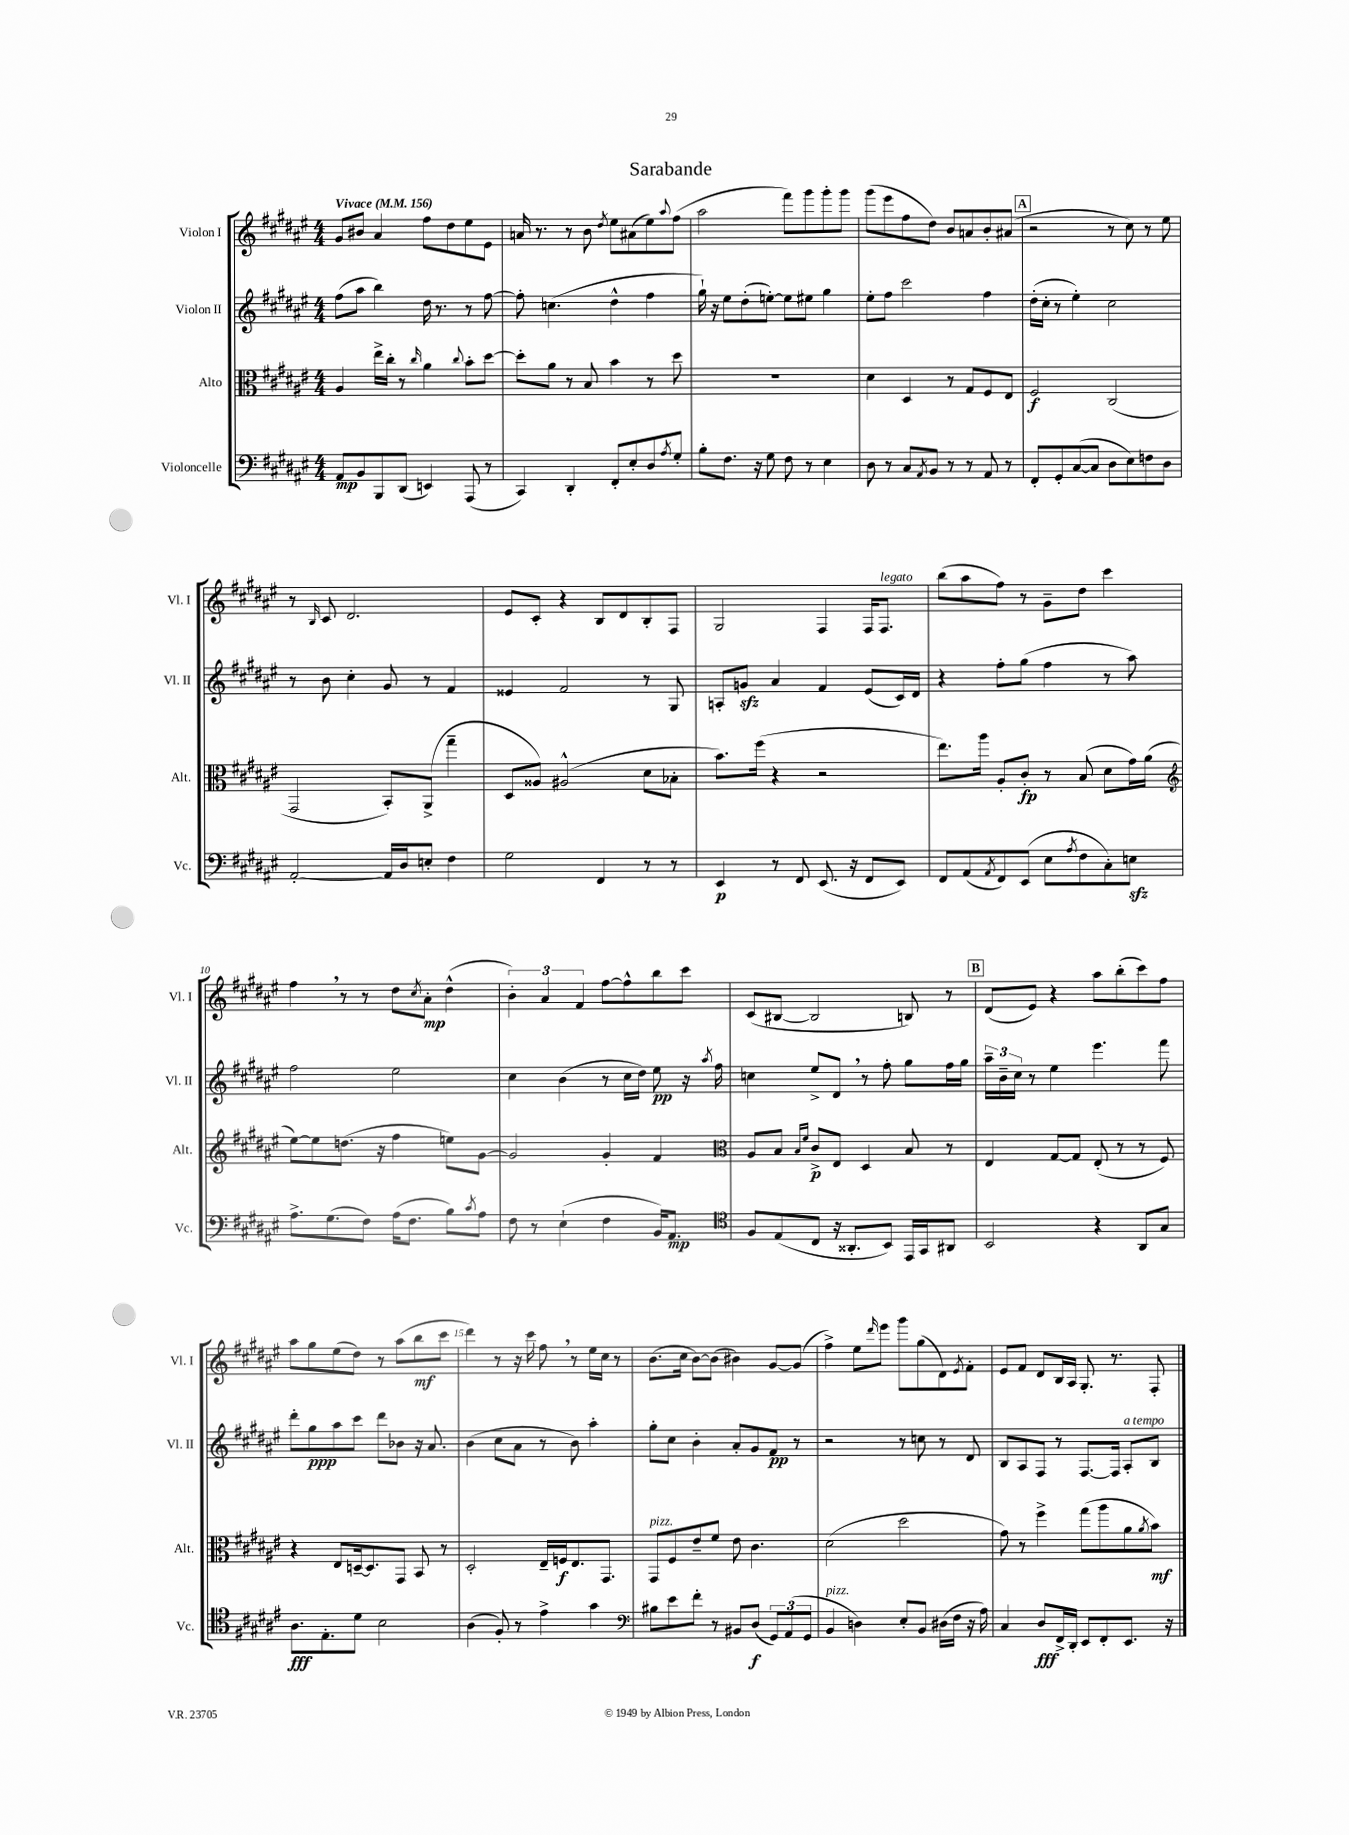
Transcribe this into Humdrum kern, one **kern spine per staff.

**kern	**kern	**kern	**kern
*staff4	*staff3	*staff2	*staff1
*clefF4	*clefC3	*clefG2	*clefG2
*k[f#c#g#d#a#e#]	*k[f#c#g#d#a#e#]	*k[f#c#g#d#a#e#]	*k[f#c#g#d#a#e#]
*M4/4	*M4/4	*M4/4	*M4/4
*MM156	*MM156	*MM156	*MM156
8AA#/L	4A#/	(8ff#\L	8g#/L
8BB/	.	8aa#\J	8b#/J
8BBB/	16ee#^\LL	4bb\)	4a#/
.	16cc#'\JJ	.	.
(8DD#/J	8r	.	.
.	16qqcc#/	.	.
4EE/)	4a#\	16dd#\	8ff#\L
.	.	8.r	.
.	.	.	8dd#\
.	8qqcc#/	.	.
(8AAA#/	8b'\L	8r	8ee#\
8r	[8dd#\J	[8ff#\	8e#\J
=	=	=	=
4CC#/)	8dd#'\]L	8ff#'\]	16a/
.	.	.	8.r
.	8a#\J	(4.cc\	.
4DD#'/	8r	.	8r
.	8B/	.	8b\
.	.	.	8qdd#/
8FF#'/L	4b\	4dd#^^\	8ee#\L
8E#'/	.	.	(8a#\
8D#/	8r	4ff#\	8ee#\)
8qA#/	.	.	8qqaa#/
8G#'/J	8dd#\	.	(8ff#\J
=	=	=	=
8B'\L	1r	16gg#`\)	2aa#\
.	.	16r	.
8.F#\J	.	8ee#\L	.
.	.	(8dd#'\	.
16r	.	.	.
8G#\	.	[8ee'\J)	.
8F#\	.	8ee\]L	8fff#\L)
8r	.	8ee#\J	8ggg#\
4E#\	.	4gg#\	8ggg#'\
.	.	.	8ggg#\J
=	=	=	=
8D#\	4d#\	8ee#'\L	(8ggg#\L
8r	.	8ff#\J	8eee#\
8C#/L	4D#/	2ccc#\	8ff#\
8qAA#/	.	.	.
8BB/J	.	.	8dd#\J)
8r	8r	.	8b/L
8r	8G#/L	.	8a/
8AA#/	8F#/	4ff#\	8b'/
8r	8E#/J	.	(8a#/J
=	=	=	=
8FF#'/L	2F#/	(16dd#'\LL	2r
.	.	16cc#'\JJ	.
8GG#'/	.	8r	.
([8C#/	.	4ee#'\)	.
8C#/]J	.	.	.
8D#\L	(2C#/	2cc#\	8r
8E#\)	.	.	8cc#\)
8F\	.	.	8r
8D#\J	.	.	8ee#\
=	=	=	=
[2AA#'/	2GG#/	8r	8r
.	.	.	16qqB/
.	.	8b\	8c#/
.	.	4cc#'\	2.d#/
16AA#/]LL	8BB'/L)	8g#/	.
16D#/J	.	.	.
8E'/J	(8AA#^/J	8r	.
4F#\	4gg#~\	4f#/	.
=	=	=	=
2G#\	8D#/L	4e##/	8e#/L
.	8A##/J)	.	8c#'/J
.	(2A#^^/	2f#/	4r
4FF#/	.	.	8B/L
.	.	.	8d#/
8r	8d#\L	8r	8B'/
8r	8B-'\J	8G#/	8F#/J
=	=	=	=
4EE#/	8.b\L)	8A'/L	2G#/
.	.	8g/J	.
.	(16ff#\Jk	.	.
8r	4r	4a#/	.
8FF#/	.	.	.
(8.EE#/	2r	4f#/	4F#/
16r	.	.	.
8FF#/L	.	(8e#/L	16F#/LK
.	.	.	8.F#/J
8EE#/J)	.	16c#/L)	.
.	.	16d#/JJ	.
=	=	=	=
8FF#/L	8.ee#\L)	4r	(8bb\L
(8AA#/	.	.	8aa#\
.	16aa#\Jk	.	.
8qAA#/	.	.	.
8FF#/)	8A#'/L	8ff#'\L	8ff#\J)
(8EE#/J	8c#'/J	(8gg#\J	8r
8E#\L	8r	4ff#\	8g#~\L
8qA#/	.	.	.
8F#\	(8B/	.	8dd#\J
8C#'\)	8d#\L	8r	4ccc#\
8E\J	16g#\L)	8aa#\)	.
.	(16a#\JJ	.	.
=	=	=	=
*	*clefG2	*	*
8.A#^\L	[8ee#\L)	2ff#\	4ff#\
.	8ee#\]	.	.
(8.G#\	.	.	.
.	(8.dd\J	.	8r
8F#\J)	.	.	8r
.	16r	.	.
(16A#\LK	4ff#\	2ee#\	8dd#\L
8.F#\J	.	.	.
.	.	.	8qcc#/
.	.	.	8a#'\J
8B\L)	8ee\L)	.	(4dd#^^\
8qc#/	.	.	.
8A#\J	[8g#\J	.	.
=	=	=	=
8F#\	2g#/]	4cc#\	6b'\)
8r	.	.	.
.	.	.	6a#/
(4E#`\	.	(4b\	.
.	.	.	6f#/
4F#\	4g#'/	8r	[8ff#\L
.	.	16cc#\LL	8ff#^^\]
.	.	16dd#\JJ)	.
16BB/LK)	4f#/	8ee#\	8bb\
8.AA#/J	.	.	.
.	.	16r	8ccc#\J
.	.	8qaa#/	.
.	.	16ff#\	.
=	=	=	=
*clefC4	*clefC3	*	*
8F#/L	8A#/L	4cc\	(8c#/L
(8E#/	8B/J	.	[8B#/J
.	16qqB/LL	.	.
.	16qqf#/JJ	.	.
8C#/J	8c#^/L	8ee#^/L	2B#/]
16r	8E#/J	8d#/J	.
8.AA##'/L	.	.	.
.	4D#/	8r	.
8BB/J)	.	8ff#'\	.
16EE#/LL	8B/	8gg#\L	8B/)
16GG#/J	.	.	.
8AA#/J	8r	16ff#\L	8r
.	.	16gg#\JJ	.
=	=	=	=
2BB/	4E#/	24aa#~\LL	(8d#/L
.	.	24b~\	.
.	.	24cc#\JJ	.
.	.	8r	8e#/J)
.	[8G#/L	4ee#\	4r
.	8G#/]J	.	.
4r	(8E#'/	4.eee#\	8aa#\L
.	8r	.	(8bb'\
8AA#/L	8r	.	8ccc#\)
8G#/J	8F#/)	8fff#\	8ff#\J
=	=	=	=
8.A#\L	4r	8ddd#'\L	8aa#\L
.	.	8gg#\	8gg#\
8.E#'\	.	.	.
.	8E#/L	8aa#\	(8ee#\
8d#\J	[16D~/k	8ccc#\J	8dd#\J)
.	8.D/]	.	.
2B\	.	8ddd#\L	8r
.	8GG#/J	8b-\J	(8aa#\L
.	8BB/	16r	8bb\
.	.	8.a#/	.
.	8r	.	8ccc#\J
=	=	=	=
(4A#\	2D#'/	(4b\	4ddd#\)
8F#'/)	.	8cc#\L	8r
8r	.	8a#\J	16r
.	.	.	16ccc#\
4e#^\	16E#~/LL	8r	8ff#\
.	16F/J	.	.
.	8.E#/	8b\)	8r
4g#\	.	4aa#'\	16ee#\LL
.	8.GG#/J	.	16cc#\JJ
.	.	.	8r
=	=	=	=
*clefF4	*	*	*
8B#\L	8GG#/L	8gg#'\L	(8.b\L
8e#\	8F#/	8cc#\J	.
.	.	.	16cc#\Jk
8f#'\J	8e#~/	4b'\	[8b\L)
8r	8f#/J	.	(8b\]J
8BB#/L	8e#\	8a#'/L	4b#\)
(8D#/J	4.c#\	8g#/	.
12GG#/L)	.	8f#/J	[8g#/L
(12AA#/	.	.	.
.	.	8r	(8g#/]J
12GG#/J	.	.	.
=	=	=	=
4BB/	(2d#\	2r	4ff#^\)
4D\)	.	.	8ee#\L
.	.	.	16qqddd#/
.	.	.	8eee#\J
8E#'/L	2dd#\	8r	8ggg#\L
8BB/J	.	8cc\	(8gg#\
(16D#\LL	.	8r	8d#\)
16F#\JJ	.	.	.
.	.	.	8qe#/
16r	.	8d#/	8f#'\J
16A#\)	.	.	.
=	=	=	=
4C#/	8g#\)	8B/L	8e#/L
.	8r	8A#/	8f#/J
8D#/L	4ff#^\	8F#/J	8d#/L
16FF#^/L	.	8r	16B/L
16DD#'/JJ	.	.	16A#/JJ
8EE#/L	(8gg#\L	[8.F#/L	8.G#'/
8FF#'/	8aa#\	.	.
.	.	16F#/]Jk	8.r
8.EE#/J	8a#\	8A#'/L	.
.	8qa#/	.	.
.	8b\J)	8B/J	8F#'/
16r	.	.	.
==	==	==	==
*-	*-	*-	*-
